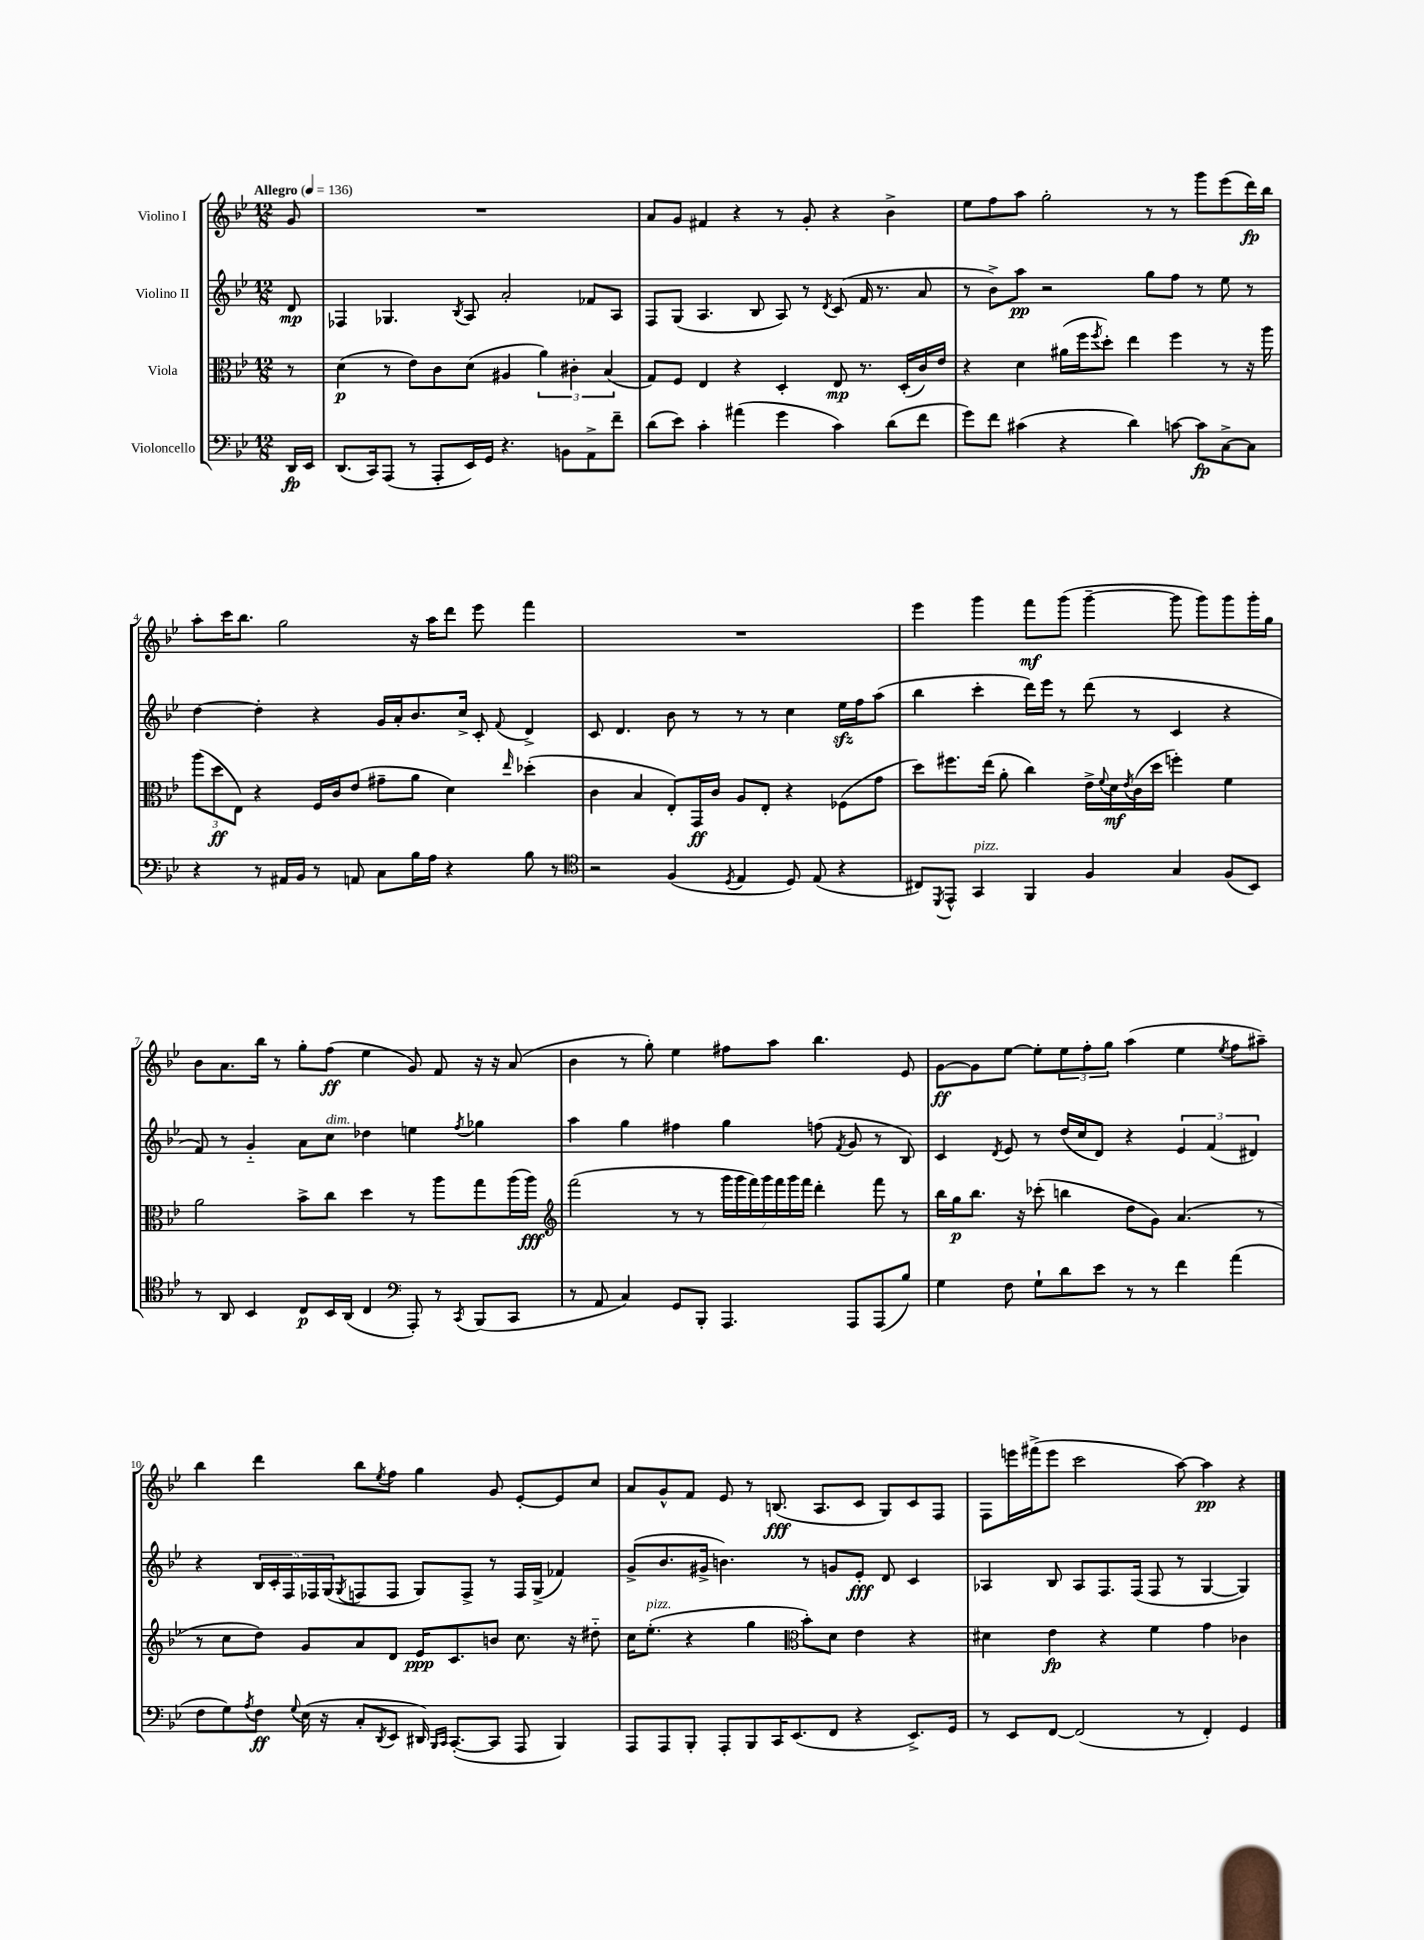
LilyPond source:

<<
\new StaffGroup <<
\new Staff = "s0" \with { instrumentName = "Violino I" } {
    \clef treble \key bes \major \numericTimeSignature \time 12/8 \partial 8 \tempo "Allegro" 4 = 136
    g'8 |
    R1. |
    a'8 g'8 fis'4 r4 r8 g'8-. r4 bes'4-> |
    ees''8 f''8 a''8 g''2-. r8 r8 g'''8 ees'''8( d'''16\fp) bes''16 |
    a''8-. c'''16 bes''8. g''2 r16 a''16 d'''8 ees'''8 f'''4 |
    R1. |
    ees'''4 g'''4 f'''8\mf g'''8( g'''4~-- g'''8 g'''8) g'''8 g'''16-. g''16 |
    bes'8 a'8. bes''16 r8 g''8-. f''8\ff( ees''4 g'8) f'8 r16 r16 a'8( |
    bes'4 r8 g''8-.) ees''4 fis''8 a''8 bes''4. ees'8 |
    g'8~\ff g'8 ees''8~ ees''8-. \tuplet 3/2 { ees''8 f''8-. g''8 } a''4( ees''4 \acciaccatura { ees''8 } f''8 ais''8--) |
    bes''4 d'''4 bes''8 \acciaccatura { ees''8 } f''8 g''4 g'8 ees'8~-. ees'8 c''8 |
    a'8 g'8-^ f'8 ees'8 r8 b8.\fff( a8. c'8 g8) c'8 f8 |
    f8 e'''16 fis'''16->( e'''8 c'''2 a''8~) a''4\pp r4 \bar "|." |
}
\new Staff = "s1" \with { instrumentName = "Violino II" } {
    \clef treble \key bes \major \numericTimeSignature \time 12/8 \partial 8
    d'8\mp |
    fes4 ges4. \acciaccatura { bes8 } a8 a'2-. fes'8 a8 |
    f8 g8( a4. bes8 a8) r8 \acciaccatura { d'8 } c'8( f'16 r8. a'8 |
    r8 bes'8->) a''8\pp r2 g''8 f''8 r8 ees''8 r8 |
    d''4~ d''4-. r4 g'16 a'16-. bes'8. c''16-> c'8-. \appoggiatura { f'8 } d'4-> |
    c'8 d'4. bes'8 r8 r8 r8 c''4 ees''16\sfz f''16 a''8( |
    bes''4 c'''4-. d'''16) ees'''16 r8 d'''8( r8 c'4 r4 |
    f'8) r8 g'4-_ a'8 c''8^\markup { \italic "dim." } des''4 e''4 \acciaccatura { f''8 } ges''4 |
    a''4 g''4 fis''4 g''4 f''8( \acciaccatura { f'8 } g'8 r8 bes8) |
    c'4 \acciaccatura { d'8 } ees'8 r8 d''16( c''16 d'8) r4 \tuplet 3/2 { ees'4 f'4( dis'4) } |
    r4 \tuplet 5/4 { bes16 c'16-. f16 fes16 g16( } \acciaccatura { g8 } f8 f8 g8) f8-> r8 f16 g16->( fes'4) |
    g'8->( bes'8. gis'16-> b'4.) r8 g'8 ees'8-.\fff d'8 c'4 |
    aes4 bes8 aes8 f8. f16( f8 r8 g4~ g4) \bar "|." |
}
\new Staff = "s2" \with { instrumentName = "Viola" } {
    \clef alto \key bes \major \numericTimeSignature \time 12/8 \partial 8
    r8 |
    d'4\p( r8 ees'8) c'8 d'8( ais4 \tuplet 3/2 { a'4) cis'4-. bes4( } |
    g8) f8 ees4 r4 d4-. ees8\mp r8. d16-.( c'16) ees'16 |
    r4 d'4 ais'16( f''16 \acciaccatura { f''8 } d''8-.) ees''4 f''4 r8 r16 a''16 |
    \tuplet 3/2 { a''8( d''8\ff ees8) } r4 f16 c'16 ees'8( gis'8-- a'8 d'4) \grace { ees''16 } des''4-.( |
    c'4 bes4 ees8-.) g,16\ff c'16 a8 ees8-. r4 fes8( g'8 |
    d''8) fis''8. ees''16( a'8-. c''4) ees'16-> \appoggiatura { f'8 } d'16\mf \acciaccatura { ees'8 } c'16( d''16 f''4-.) f'4 |
    a'2 bes'8-> c''8 d''4 r8 a''8 g''8 a''16( a''16\fff) |
    \clef treble f'''2( r8 r8 \tuplet 7/4 { g'''16 g'''16 f'''16) g'''16 f'''16 g'''16 f'''16 } d'''4-. f'''8 r8 |
    bes''16 g''16\p bes''8. r16 ces'''8-.( b''4 d''8 g'8) a'4.( r8 |
    r8 c''8 d''8) g'8 a'8 d'8 ees'16\ppp c'8. b'8 c''8. r16 dis''8-_ |
    c''16 ees''8.-.^\markup { \italic "pizz." }( r4 g''4 \clef alto bes'8-.) d'8 ees'4 r4 |
    dis'4 ees'4\fp r4 f'4 g'4 ces'4 \bar "|." |
}
\new Staff = "s3" \with { instrumentName = "Violoncello" } {
    \clef bass \key bes \major \numericTimeSignature \time 12/8 \partial 8
    d,16\fp ees,16 |
    d,8.( c,16) a,,8( r8 a,,8-. ees,16) g,16 r4. b,8 a,8-> f'8-- |
    d'8( ees'8) c'4-. ais'4( g'4 c'4) d'8( f'8 |
    g'8) f'8 cis'4( r4 d'4) c'8~ c'8\fp c8~-> c8 |
    r4 r8 ais,16 bes,16 r8 a,8 c8 bes16 a16 r4 bes8 r8 |
    \clef tenor r2 f4( \acciaccatura { d8 } ees4 d8) ees8( r4 |
    cis8) \acciaccatura { d,8 } ees,8-^ g,4^\markup { \italic "pizz." } f,4 f4 g4 f8( bes,8) |
    r8 a,8 bes,4 c8\p bes,16 a,16( c4 \clef bass a,,8-.) r8 \acciaccatura { c,8 } bes,,8( c,8 |
    r8 a,8 c4) g,8 bes,,8-. a,,4. a,,8 a,,8( bes8) |
    g4 f8 g8-! d'8 ees'8 r8 r8 f'4 a'4( |
    f8 g8) \acciaccatura { a8 } f8\ff \appoggiatura { g8 } ees16( r16 c8-. \acciaccatura { d,8 } ees,8 dis,16) \grace { bes,,16 c,16 } c,8.~-.( c,8 a,,8 bes,,4) |
    a,,8 a,,8 bes,,8-. a,,8-. bes,,8 c,16 ees,8.( f,8 r4 ees,8.->) g,16 |
    r8 ees,8 f,8~ f,2( r8 f,4-.) g,4 \bar "|." |
}
>>
>>
